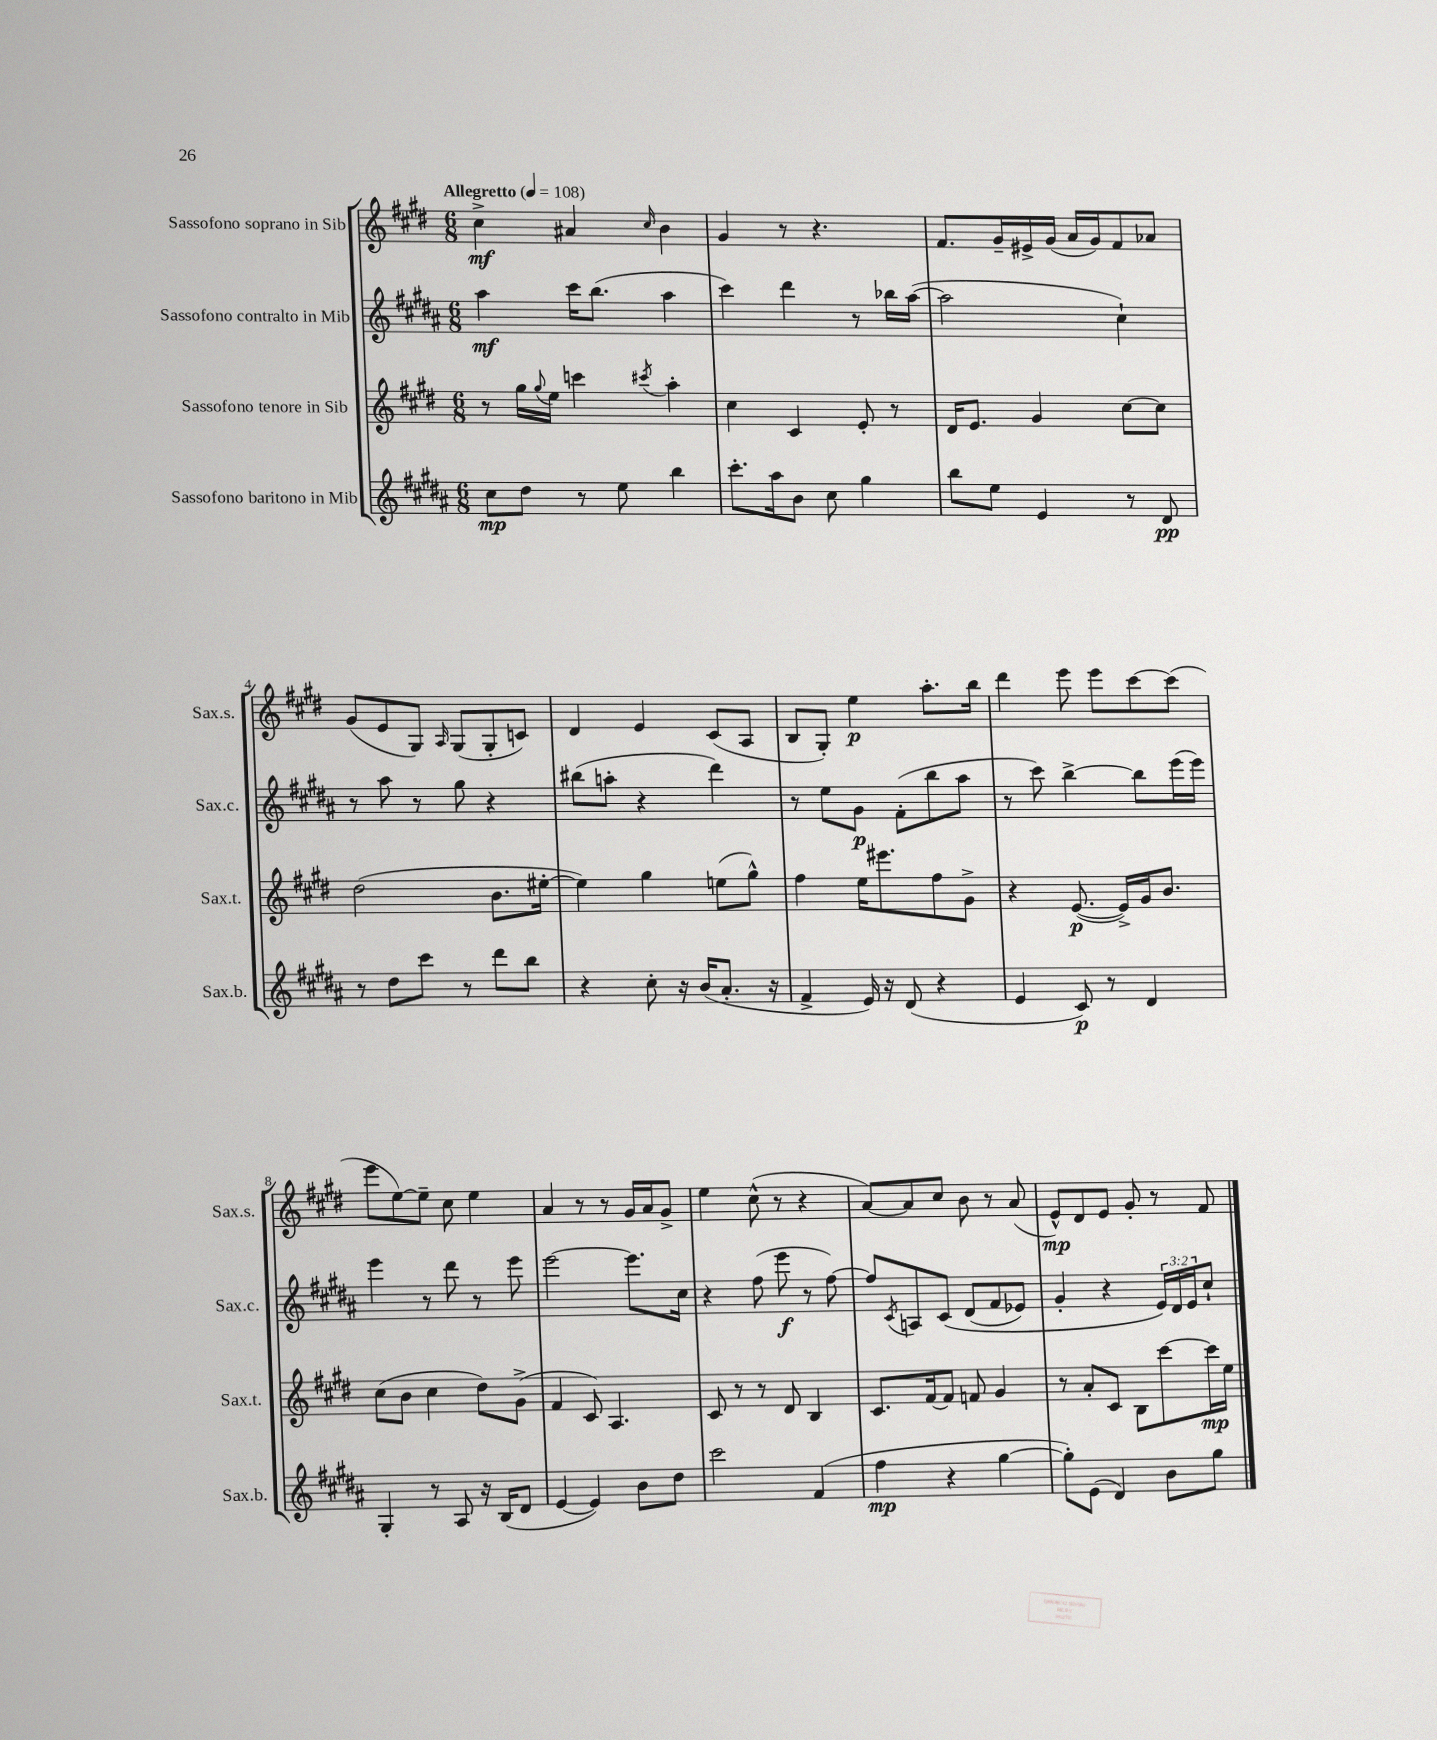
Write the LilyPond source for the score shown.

<<
\new StaffGroup <<
\new Staff = "s0" \with { instrumentName = "Sassofono soprano in Sib" shortInstrumentName = "Sax.s." } {
    \clef treble \key e \major \numericTimeSignature \time 6/8 \tempo "Allegretto" 4 = 108
    cis''4->\mf ais'4 \grace { cis''16 } b'4 |
    gis'4 r8 r4. |
    fis'8. gis'16-- eis'16-> gis'16( a'16 gis'16) fis'8 aes'8 |
    gis'8( e'8 gis8) \grace { a16 } gis8( gis8-. c'8) |
    dis'4 e'4 cis'8( a8 |
    b8 gis8-.) e''4\p a''8.-. b''16 |
    dis'''4 e'''8 e'''8 cis'''8~ cis'''8( |
    e'''8 e''8~) e''8-- cis''8 e''4 |
    a'4 r8 r8 gis'16 a'16 gis'8-> |
    e''4 cis''8-^( r8 r4 |
    a'8~) a'8 cis''8 b'8 r8 a'8( |
    e'8-^\mp) dis'8 e'8 gis'8-. r8 fis'8 \bar "|." |
}
\new Staff = "s1" \with { instrumentName = "Sassofono contralto in Mib" shortInstrumentName = "Sax.c." } {
    \clef treble \key b \major \numericTimeSignature \time 6/8 \override Staff.TupletNumber.text = #tuplet-number::calc-fraction-text
    ais''4\mf cis'''16 b''8.( ais''4 |
    cis'''4) dis'''4 r8 bes''16 ais''16~( |
    ais''2 cis''4-!) |
    r8 ais''8 r8 gis''8 r4 |
    bis''8( a''8-. r4 dis'''4) |
    r8 e''8 gis'8\p fis'8-.( b''8 ais''8 |
    r8 cis'''8) b''4~-> b''8 e'''16( e'''16) |
    e'''4 r8 dis'''8 r8 e'''8 |
    e'''2~ e'''8. cis''16 |
    r4 fis''8( e'''8\f r8 fis''8~) |
    fis''8 \acciaccatura { cis'8 } a8 cis'8\( dis'8( fis'8 ees'8) |
    gis'4-. r4 \tuplet 3/2 { e'16\) dis'16 e'16 } cis''8-! \bar "|." |
}
\new Staff = "s2" \with { instrumentName = "Sassofono tenore in Sib" shortInstrumentName = "Sax.t." } {
    \clef treble \key e \major \numericTimeSignature \time 6/8
    r8 gis''16 \appoggiatura { gis''8 } e''16 c'''4 \acciaccatura { cis'''8 } a''4-. |
    cis''4 cis'4 e'8-. r8 |
    dis'16 e'8. gis'4 cis''8~ cis''8 |
    dis''2( b'8. eis''16~-. |
    eis''4) gis''4 e''8( gis''8-^) |
    fis''4 e''16 eis'''8. fis''8 gis'8-> |
    r4 e'8.~\p( e'16->) gis'16 b'8. |
    cis''8( b'8 cis''4 dis''8) gis'8->( |
    fis'4 cis'8) a4. |
    cis'8 r8 r8 dis'8 b4 |
    cis'8. fis'16~ fis'8 f'8 gis'4 |
    r8 a'8-. cis'8 b8 cis'''8~ cis'''16\mp e''16 \bar "|." |
}
\new Staff = "s3" \with { instrumentName = "Sassofono baritono in Mib" shortInstrumentName = "Sax.b." } {
    \clef treble \key b \major \numericTimeSignature \time 6/8
    cis''8\mp dis''8 r8 e''8 b''4 |
    cis'''8.-. ais''16 b'8 cis''8 gis''4 |
    b''8 e''8 e'4 r8 dis'8\pp |
    r8 dis''8 cis'''8 r8 dis'''8 b''8 |
    r4 cis''8-. r16 b'16( ais'8.-. r16 |
    fis'4-> e'16) r16 dis'8( r4 |
    e'4 cis'8\p) r8 dis'4 |
    gis4-. r8 ais8 r16 b16( dis'8 |
    e'4~ e'4) b'8 dis''8 |
    cis'''2 fis'4( |
    fis''4\mp r4 gis''4~ |
    gis''8-.) e'8( dis'4) b'8 gis''8 \bar "|." |
}
>>
>>
